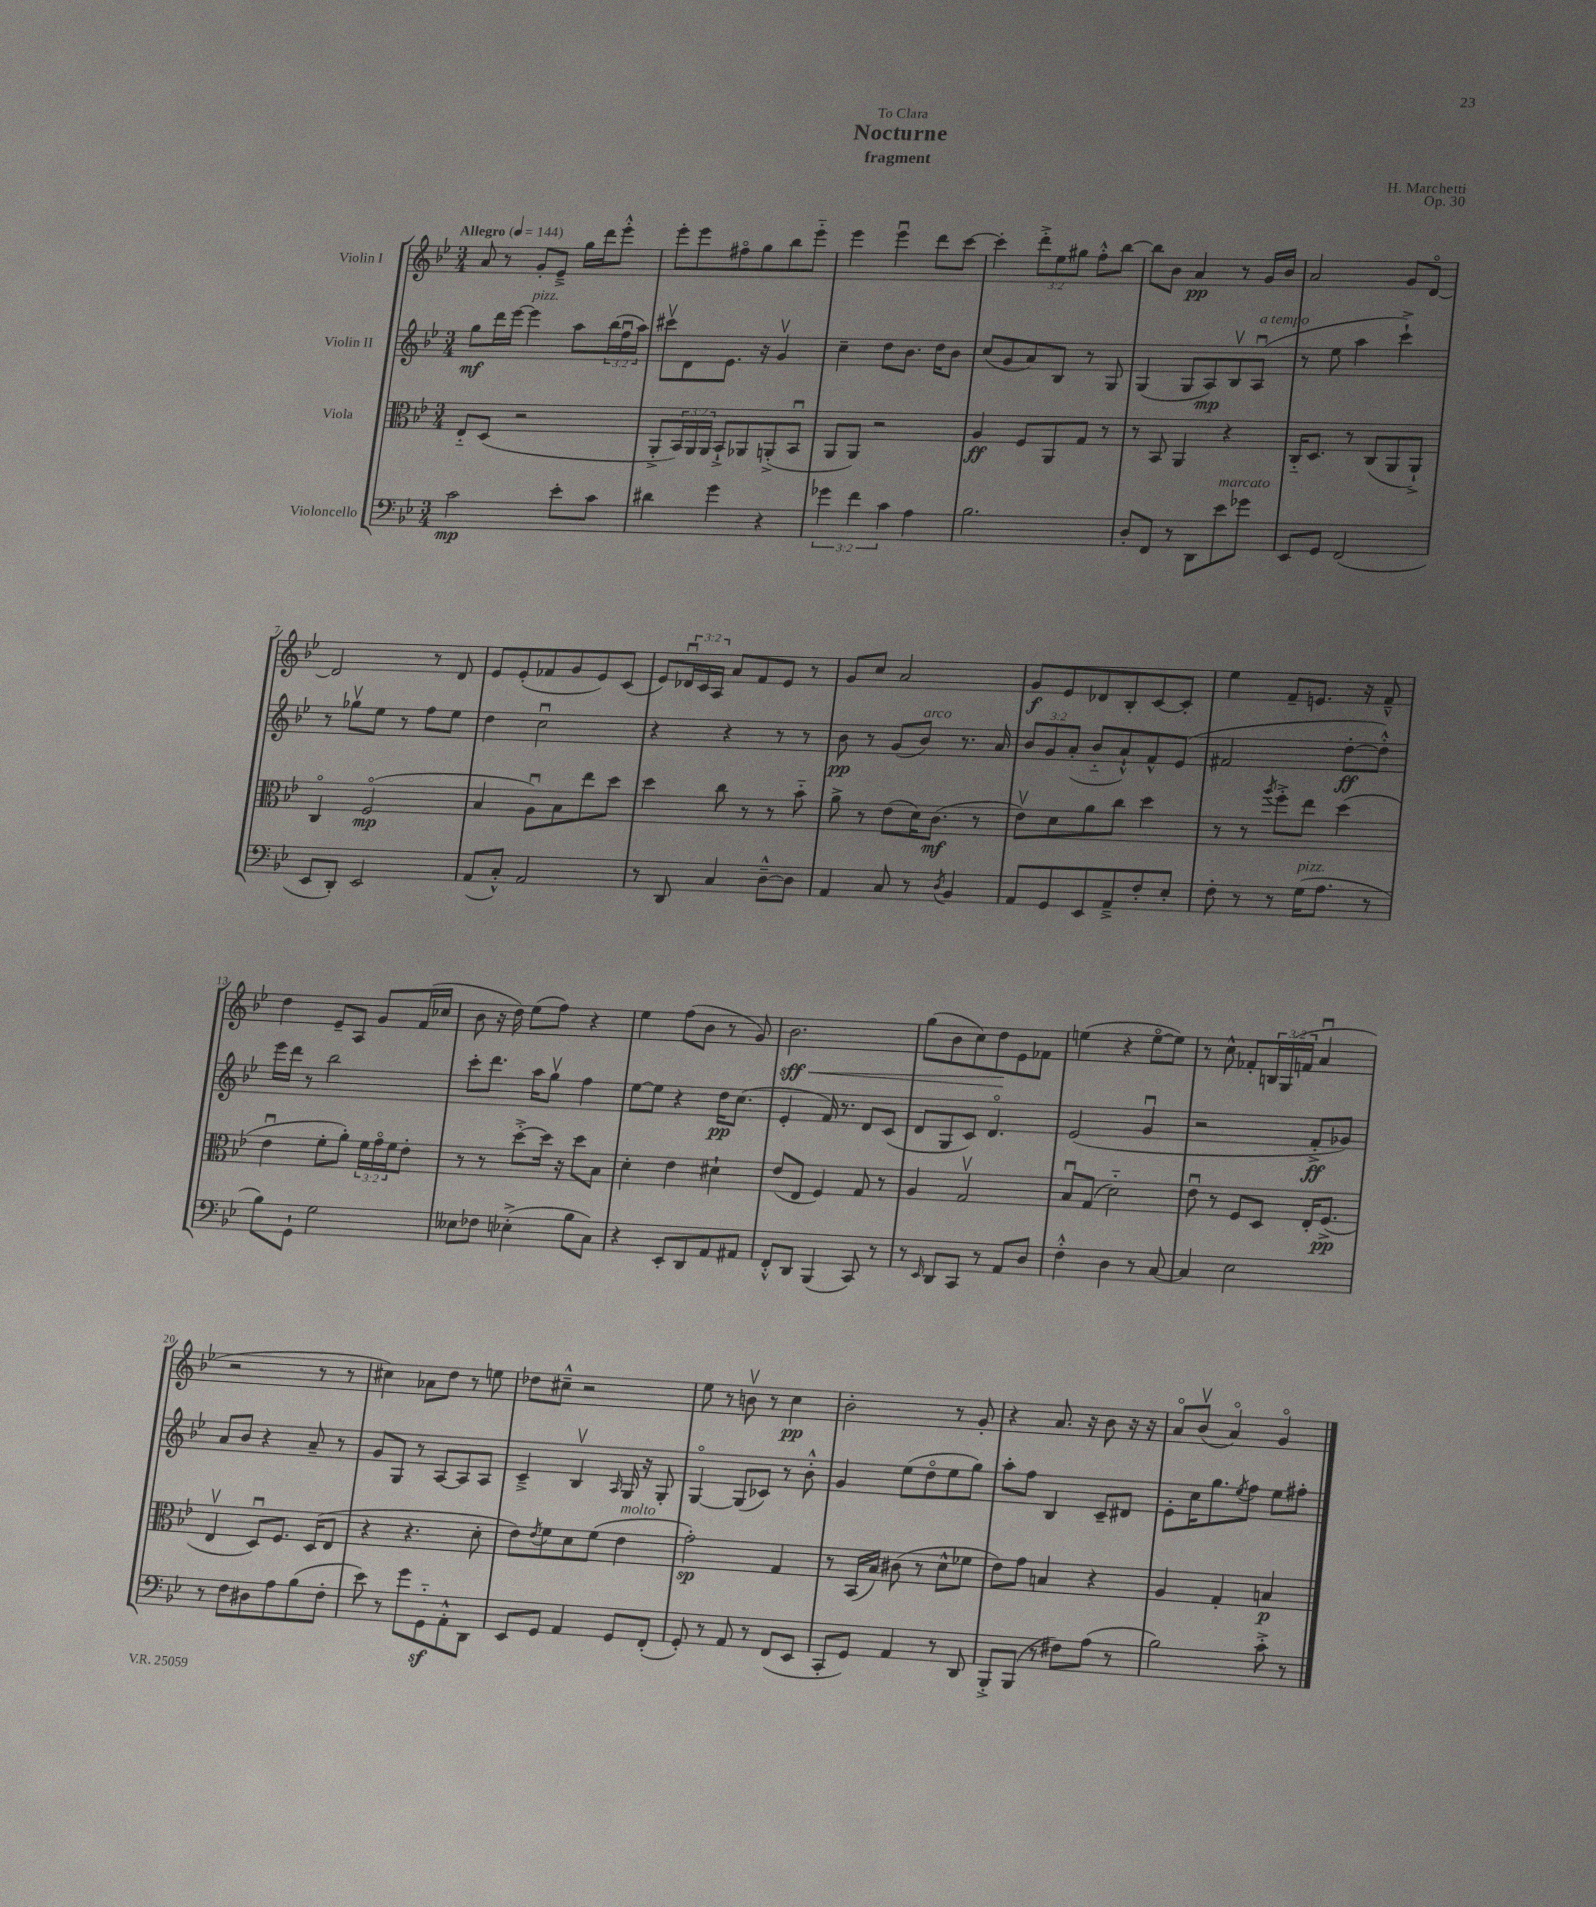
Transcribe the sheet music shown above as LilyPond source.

\header { title = "Nocturne" composer = "H. Marchetti" subtitle = "fragment" dedication = "To Clara" opus = "Op. 30" }
<<
\new StaffGroup <<
\new Staff = "s0" \with { instrumentName = "Violin I" } {
    \clef treble \key bes \major \numericTimeSignature \time 3/4 \override Staff.TupletNumber.text = #tuplet-number::calc-fraction-text \tempo "Allegro" 4 = 144
    a'8 r8 g'8-. ees'8---> g''16 d'''16 ees'''8-.-^ |
    ees'''8-. ees'''8 fis''8\flageolet g''8 bes''8 ees'''8-_ |
    ees'''4 ees'''4\downbow d'''8 c'''8~ |
    c'''4-. \tuplet 3/2 { d'''8-.-> ees''8 gis''8 } f''8-.-^ bes''8~ |
    bes''8 bes'8 a'4\pp r8 g'16 bes'16 |
    a'2 g'8 d'8~\flageolet |
    d'2 r8 d'8 |
    ees'8 ees'8-.( fes'8 g'8 ees'8) c'8( |
    ees'8) \tuplet 3/2 { des'16\downbow c'16 a16 } a'8 f'8 ees'8 r8 |
    g'8 c''8 a'2 |
    g'8\f ees'8 des'8 bes8-. c'8~ c'8-. |
    ees''4 f'8-- e'8. r16 f'8---^ |
    d''4 ees'8-- a8 g'8 f'16( ces''16 |
    bes'8 r16 d''16) ees''8( f''8) r4 |
    ees''4 f''8( bes'8 r8 g'8) |
    bes'2.\sff\< |
    g''8( bes'8 c''8) d''8\! ees'8 fes'8 |
    e''4( r4 e''8~\flageolet e''8) |
    r8 c''8-^ fes'8-. \tuplet 3/2 { b16 g16( f'16 } a'4\downbow |
    r2 r8 r8 |
    cis''4) aes'8 d''8 r8 e''8 |
    des''8 cis''8---^ r2 |
    ees''8 r8 b'8\upbow r8 c''4\pp |
    bes'2-. r8 g'8-. |
    r4 a'8. r16 bes'8 r16 r16 |
    a'8\flageolet bes'8\upbow( a'4\flageolet) g'4\flageolet \bar "|." |
}
\new Staff = "s1" \with { instrumentName = "Violin II" } {
    \clef treble \key bes \major \numericTimeSignature \time 3/4 \override Staff.TupletNumber.text = #tuplet-number::calc-fraction-text
    g''8\mf d'''16 ees'''16~ ees'''4^\markup { \italic "pizz." } a''8 \tuplet 3/2 { bes''16( f''16\downbow a''16) } |
    cis'''8\upbow d'8 ees'8. r16 g'4\upbow |
    c''4-- d''8 bes'8. d''16 bes'8 |
    c''8( g'8 a'8) bes8 r8 g8 |
    g4( g8 a8\mp) bes8\upbow a8\downbow^\markup { \italic "a tempo" }( |
    r8 ees''8 a''4 c'''4-!->) |
    r8 ges''8\upbow ees''8 r8 f''8 ees''8 |
    d''4 c''2\downbow |
    r4 r4 r8 r8 |
    bes'8\pp r8 g'8( bes'8^\markup { \italic "arco" }) r8. a'16 |
    \tuplet 3/2 { bes'8 g'8 a'8-.( } bes'8-_ a'8-!-^) f'8-^ ees'8( |
    fis'2 d''8~-.\ff d''8-.-^) |
    ees'''16 d'''16 r8 bes''2 |
    c'''8-. d'''8. a''16 g''8\upbow f''4 |
    ees''8~ ees''8 r4 d''16\pp c''8.( |
    ees'4-. f'16) r8. d'8 c'8( |
    d'8 g8 c'8) d'4.\flageolet |
    ees'2( g'4\downbow |
    r2 f'8-.->\ff ges'8) |
    a'8 bes'8 r4 a'8-- r8 |
    g'8 g8 r8 a8~ a8 a8 |
    c'4---> bes4\upbow \grace { a16 } g16 r16 g8-. |
    g4~\flageolet g8( ces'8) r8 bes'8-.-^ |
    g'4 ees''8( d''8\flageolet ees''8 g''8) |
    a''8-. f''8 bes4 c'8-- dis'8 |
    ees'8-. c''16 g''8. \acciaccatura { ees''8 } f''8 ees''8 fis''8-. \bar "|." |
}
\new Staff = "s2" \with { instrumentName = "Viola" } {
    \clef alto \key bes \major \numericTimeSignature \time 3/4 \override Staff.TupletNumber.text = #tuplet-number::calc-fraction-text
    ees8-_ d8( r2 |
    a,8-.-> \tuplet 3/2 { bes,16) a,16 a,16 } bes,8-!-> aes,8 a,8-.->( bes,8\downbow |
    a,8 a,8) r2 |
    a4\ff f8 a,8 g8 r8 |
    r8 bes,8 a,4 r4 |
    c16-_ d8. r8 c8( a,8 a,8-!->) |
    c4\flageolet f2\flageolet\mp( |
    bes4 a8\downbow) bes8 ees''8 d''8 |
    d''4 c''8 r8 r8 bes'8-_ |
    a'8-> r8 ees'8( d'16) c'8.\mf( r8 |
    ees'8\upbow) d'8 a'8 c''8 d''4 |
    r8 r8 \acciaccatura { a''8 } f''8-.-> ees''8 d''4( |
    ees'4\downbow f'8-. a'8-.) \tuplet 3/2 { f'16 g'16\flageolet f'16 } ees'8-. |
    r8 r8 d''8~-.-> d''16 r16 d''8 bes8 |
    d'4-. ees'4 dis'4-! |
    ees'8( ees8 f4) g8 r8 |
    a4 g2\upbow |
    bes8\downbow g8( d'2-_) |
    ees'8\downbow r8 f8 d8 ees16-. f8.->\pp( |
    ees4\upbow d8\downbow) f8. d16( ees8 |
    r4 r4. d'8-. |
    ees'8) \acciaccatura { ees'8 } f'8 d'8 f'8( ees'4^\markup { \italic "molto" } |
    g'2-.\sp) g4 |
    r8 bes,16( bes16) cis'8( r8 d'8-^ fes'8 |
    ees'8) g'8 b4 r4 |
    a4 g4-. b4\p \bar "|." |
}
\new Staff = "s3" \with { instrumentName = "Violoncello" } {
    \clef bass \key bes \major \numericTimeSignature \time 3/4 \override Staff.TupletNumber.text = #tuplet-number::calc-fraction-text
    c'2\mp ees'8-. c'8 |
    dis'4 g'4 r4 |
    \tuplet 3/2 { ges'4 f'4 c'4 } a4 |
    bes2. |
    d8-. f,8 r8 d,8 ees'8^\markup { \italic "marcato" } ges'8 |
    ees,8 g,8 f,2( |
    ees,8 d,8-.) ees,2 |
    a,8( c8-.-^) a,2 |
    r8 d,8 c4 d8~---^ d8 |
    a,4 c8 r8 \acciaccatura { d8 } bes,4 |
    a,8 g,8 ees,8 a,8---> f8-. ees8-. |
    f8-. r8 r8 g16^\markup { \italic "pizz." }( a8. r8 |
    bes8) g,8-! g2 |
    eeses8 fes8 ees4-.->( bes8 c8) |
    r4 ees,8-. d,8 a,8 ais,8 |
    f,8-.-^ d,8 bes,,4( c,8) r8 |
    r8 \grace { ees,16 } d,8 c,8 r8 a,8 d8 |
    f4-.-^ d4 r8 c8~ |
    c4 ees2 |
    r8 f8 dis8 a8 bes8( f8-. |
    ees'8) r8 g'8 g,8-_\sf a,8-.-^ d,8 |
    ees,8 g,8 a,4 g,8 f,8-.( |
    g,8-.) r8 a,8 r8 f,8( ees,8 |
    c,8-. g,8) a,4 r8 d,8 |
    bes,,8-.-> bes,,8( r8 fis8) a8( r8 |
    bes2) c'8-.-> r8 \bar "|." |
}
>>
>>
